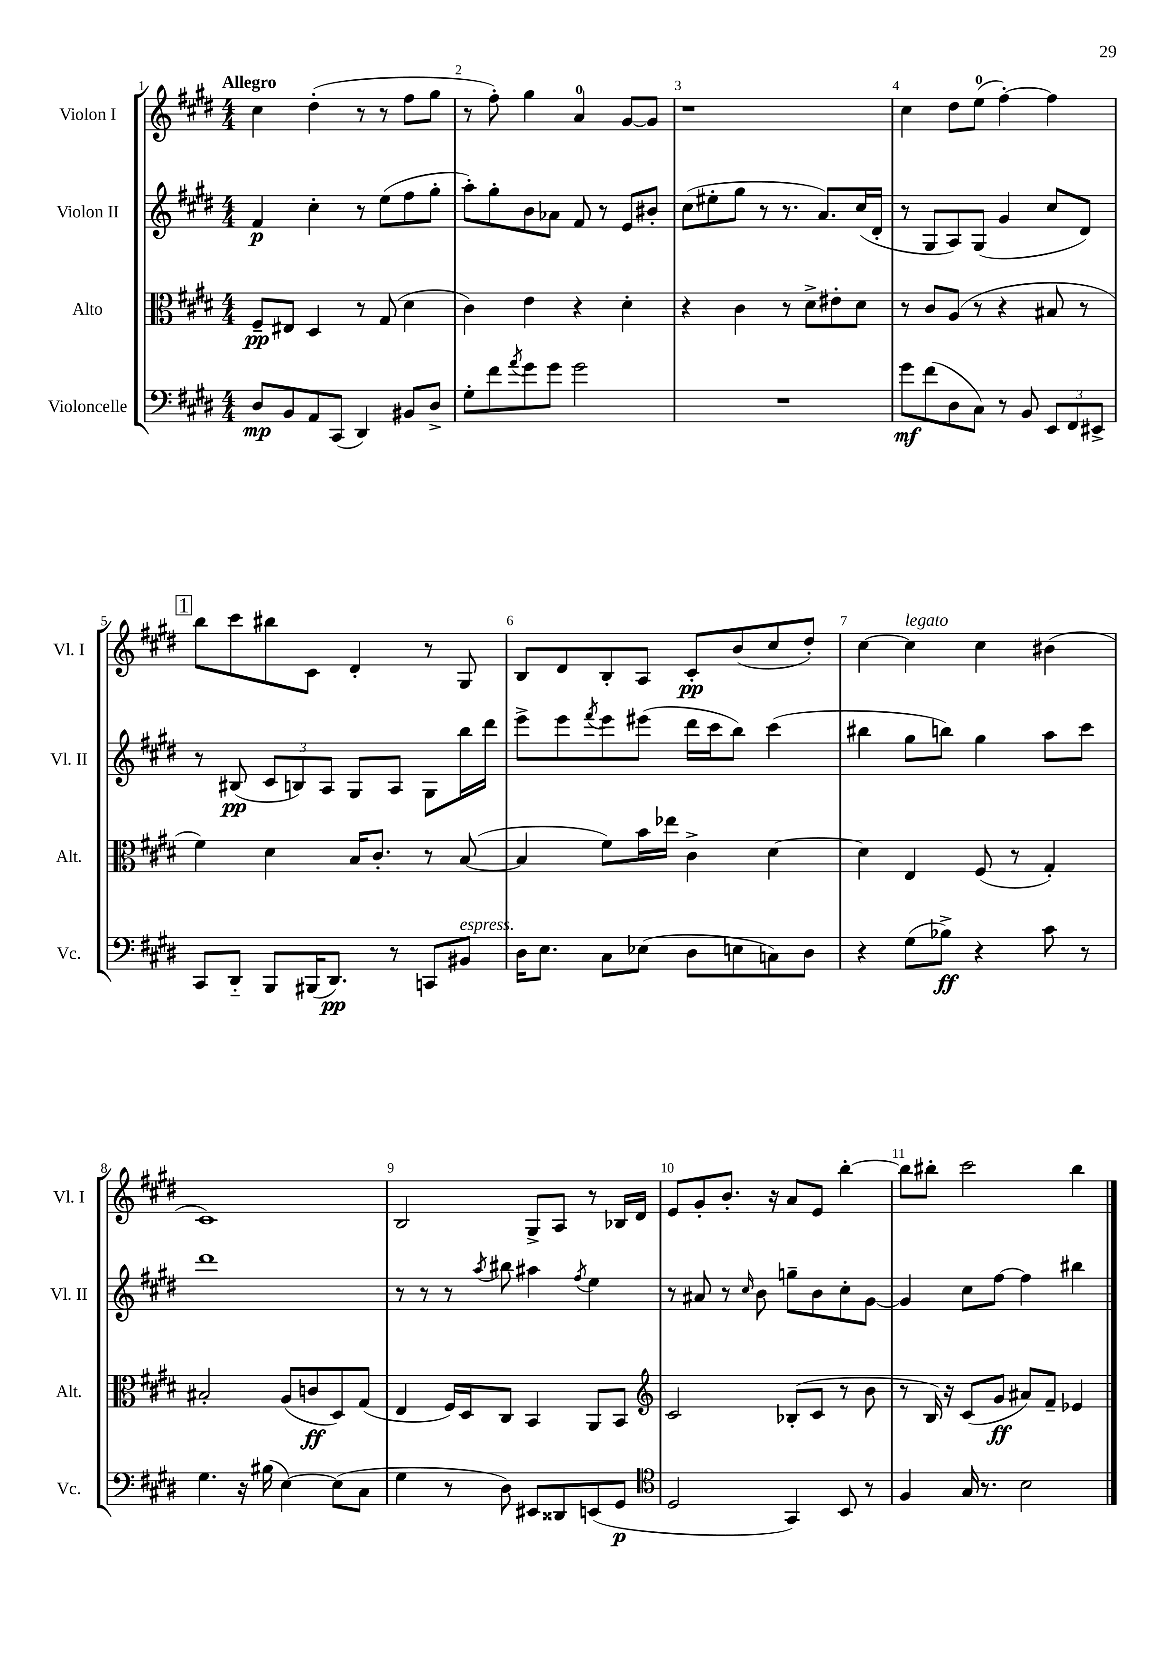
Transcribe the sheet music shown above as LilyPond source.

<<
\new StaffGroup <<
\new Staff = "s0" \with { instrumentName = "Violon I" shortInstrumentName = "Vl. I" } {
    \clef treble \key e \major \numericTimeSignature \time 4/4 \tempo "Allegro"
    cis''4 dis''4-.( r8 r8 fis''8 gis''8 |
    r8 fis''8-.) gis''4 a'4-0 gis'8~ gis'8 |
    r1 |
    cis''4 dis''8 e''8-0( fis''4~-.) fis''4 |
    \mark \markup { \box "1" } b''8 cis'''8 bis''8 cis'8 dis'4-. r8 gis8 |
    b8 dis'8 b8-. a8 cis'8-.\pp b'8( cis''8 dis''8-.) |
    cis''4~ cis''4^\markup { \italic "legato" } cis''4 bis'4( |
    cis'1) |
    b2 gis8-> a8 r8 bes16 dis'16 |
    e'8 gis'8-. b'8.-. r16 a'8 e'8 b''4~-. |
    b''8 bis''8-. cis'''2 bis''4 \bar "|." |
}
\new Staff = "s1" \with { instrumentName = "Violon II" shortInstrumentName = "Vl. II" } {
    \clef treble \key e \major \numericTimeSignature \time 4/4
    fis'4\p cis''4-. r8 e''8( fis''8 gis''8-. |
    a''8-.) gis''8-. b'8 aes'8 fis'8 r8 e'8 bis'8-. |
    cis''8( eis''8-. gis''8 r8 r8. a'8.) cis''16( dis'16-. |
    r8 gis8 a8) gis8( gis'4 cis''8 dis'8) |
    \mark \markup { \box "1" } r8 bis8\pp( \tuplet 3/2 { cis'8 b8) a8 } gis8 a8 gis8 b''16 dis'''16 |
    e'''8-> e'''8 \acciaccatura { fis'''8 } e'''8 eis'''8( dis'''16 cis'''16 b''8) cis'''4( |
    bis''4 gis''8 b''8) gis''4 a''8 cis'''8 |
    dis'''1 |
    r8 r8 r8 \acciaccatura { a''8 } bis''8 ais''4 \acciaccatura { fis''8 } e''4 |
    r8 ais'8 r8 \grace { cis''16 } b'8 g''8-- b'8 cis''8-. gis'8~ |
    gis'4 cis''8 fis''8~ fis''4 bis''4 \bar "|." |
}
\new Staff = "s2" \with { instrumentName = "Alto" shortInstrumentName = "Alt." } {
    \clef alto \key e \major \numericTimeSignature \time 4/4
    fis8--\pp eis8 dis4 r8 gis8( dis'4 |
    cis'4) e'4 r4 dis'4-. |
    r4 cis'4 r8 dis'8-> eis'8-. dis'8 |
    r8 cis'8 a8( r8 r4 bis8 r8 |
    \mark \markup { \box "1" } fis'4) dis'4 b16 cis'8.-. r8 b8~( |
    b4 fis'8) b'16 ees''16 cis'4-> dis'4~ |
    dis'4 e4 fis8( r8 gis4-.) |
    bis2-. a8( c'8\ff dis8) gis8( |
    e4 fis16) dis16 cis8 b,4 a,8 b,8 |
    \clef treble cis'2 bes8-.( cis'8 r8 b'8 |
    r8 b16) r16 cis'8( gis'8\ff ais'8) fis'8-- ees'4 \bar "|." |
}
\new Staff = "s3" \with { instrumentName = "Violoncelle" shortInstrumentName = "Vc." } {
    \clef bass \key e \major \numericTimeSignature \time 4/4
    dis8\mp b,8 a,8 cis,8( dis,4) bis,8 dis8-> |
    gis8-. fis'8 \acciaccatura { a'8 } gis'8 gis'8 gis'2 |
    R1 |
    gis'8\mf fis'8( dis8 cis8) r8 b,8 \tuplet 3/2 { e,8 fis,8 eis,8-> } |
    \mark \markup { \box "1" } cis,8 dis,8-_ b,,8 bis,,16( dis,8.\pp) r8 c,8 bis,8^\markup { \italic "espress." } |
    dis16 e8. cis8 ees8( dis8 e8 c8) dis8 |
    r4 gis8( bes8->\ff) r4 cis'8 r8 |
    gis4. r16 bis16( e4~) e8( cis8 |
    gis4 r8 dis8) eis,8 disis,8 e,8( gis,8\p |
    \clef tenor dis2 gis,4) b,8 r8 |
    fis4 gis16 r8. b2 \bar "|." |
}
>>
>>
\layout { \context { \Score \override BarNumber.break-visibility = ##(#f #t #t) barNumberVisibility = #all-bar-numbers-visible } }
